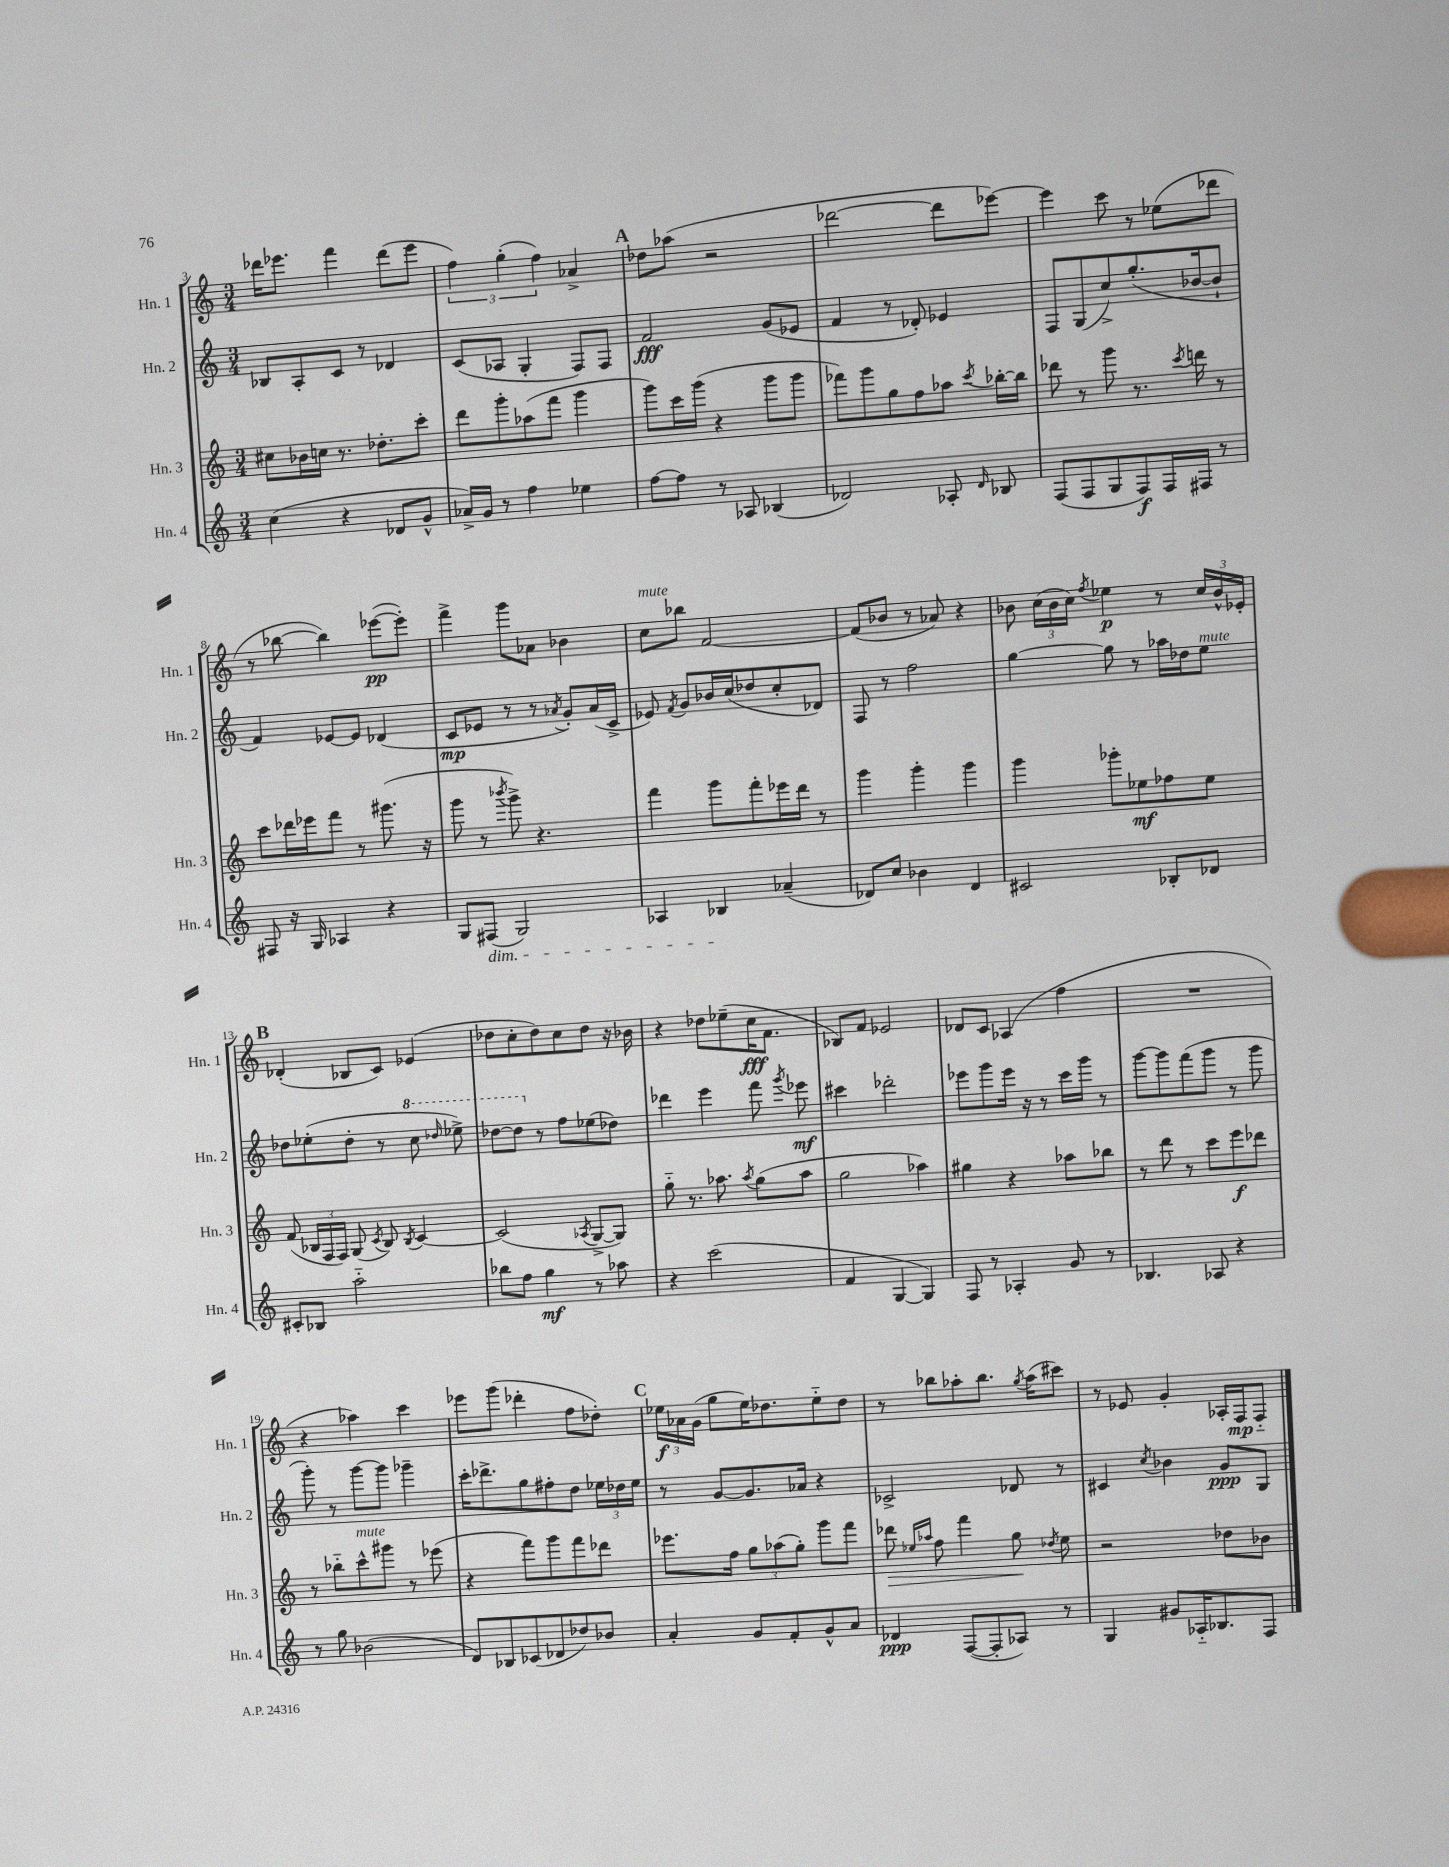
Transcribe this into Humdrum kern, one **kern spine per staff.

**kern	**kern	**kern	**kern
*staff4	*staff3	*staff2	*staff1
*clefG2	*clefG2	*clefG2	*clefG2
*k[]	*k[]	*k[]	*k[]
*M3/4	*M3/4	*M3/4	*M3/4
(4cc\	8cc#\L	8B-/L	16ddd-\LK
.	.	.	8.eee-\J
.	16b-\L	8A'/	.
.	16cc\JJ	.	.
4r	8.r	8c/J	4fff\
.	.	8r	.
.	8.dd-'\L	.	.
8d-/L	.	4d-/	(8ddd-\L
8g^^/J	8ccc'\J	.	8eee-\J
=	=	=	=
16a-^/LL)	8ddd\L	(8c/L	6ff\)
16g/JJ	.	.	.
8r	8ggg'\	8A-/J	.
.	.	.	(6gg'\
4ff\	(8aa-\	4G'/	.
.	.	.	6ff\)
.	8fff\J	.	.
4ee-\	4ggg\	8F/L)	4a-^/
.	.	8F/J	.
=	=	=	=
[8ff\L	8ggg\L)	2f/	8dd-\L
8ff\]J	16ccc\L	.	(8aa-\J
.	(16ggg\JJ	.	.
8r	4r	.	2r
8A-/	.	.	.
(4B-/	8ggg\L	(8g/L	.
.	8ggg\J	8e-/J	.
=	=	=	=
2d-/)	8fff-\L)	4f/	[2ddd-\
.	8ggg\	.	.
.	8gg\	8r	.
.	8ff\	8d-'/)	.
8A-'/	8aa-\J	4e-/	8ddd-\]L
16qqd-/	8qccc/	.	.
8B-/	[16bb-'\LL	.	[8eee-\J)
.	16bb-\]JJ	.	.
=	=	=	=
(8F/L	8ddd-\	8F/L	4eee-\]
8F/	8r	(8G/	.
8G/	8ggg\	8cc^/)	8ccc\
8F/)	8.r	(8.gg'/	8r
16F/L	.	.	(8ee-\L
.	8qccc/	.	.
16F#/JJ	16ddd\	[16b-/k	.
8r	8r	8b-`/]J	8ddd-\J
=	=	=	=
8F#/	8ccc\L	4f/)	8r
16r	16ddd-\L	.	[8bb-\
16G/	16eee-\J	.	.
4A-/	8fff\J	[8e-/L	4bb-\])
.	8r	8e-/]J	.
4r	(8.ggg#\	(4d-/	([8eee-\L
.	.	.	8eee-'\]J)
.	16r	.	.
=	=	=	=
8G/L	8ggg\	8c/L	4fff^\
(8F#/J	8r	8e-/J	.
.	8qbbb-/	.	.
2G/)	8ggg^\)	8r	8ggg\L
.	4.r	8r	8a-\J
.	.	8qa-/	.
.	.	8g'/L)	4b-\
.	.	(16a-/L	.
.	.	16c^/JJ	.
=	=	=	=
4A-/	4fff\	8e-/)	8cc\L
.	.	8qf/	.
.	.	8g/L	8bb-\J
4B-/	8ggg\L	16b-/L	[2f/
.	.	(16cc/J	.
.	8fff'\	8dd-/	.
(4a-~/	16eee-\L	8cc'/	.
.	16ddd\JJ	.	.
.	8r	8d-/J)	.
=	=	=	=
8d-/L)	4ggg\	8F/	(8f/]L
8cc/J	.	8r	8b-/J
4b-\	4ggg'\	2ff\	8r
.	.	.	8a-/)
4d-/	4ggg\	.	4r
=	=	=	=
2c#/	4ggg\	[4gg\	8b-\
.	.	.	(24cc\LL
.	.	.	24b-\
.	.	.	24cc\JJ)
.	.	.	8qff/
.	8ggg-'\L	8gg\]	4ee-\
.	8ee-\	8r	.
8B-'/L	8ff-\	16aa-\LL	8r
.	.	16dd-\J	.
8d-/J	8ee-\J	8ee\J	24cc/LL
.	.	.	24b-^^/
.	.	.	24e-'/JJ
=	=	=	=
8c#'/L	(8f/	8dd-\L	(4d-'/
8B-/J	24B-/LL	(8ee-'\	.
.	24F/	.	.
.	24F/JJ)	.	.
2aa'~\	(8G/	8dd-'\J	8B-/L
.	8qc/	.	.
.	8B-/)	8r	8c/J)
.	8qB-/	.	.
.	[4c/	8ccc\	(4e-/
.	.	16qqddd-/	.
.	.	8eee-^\)	.
=	=	=	=
8bb-\L	(2c/]	[8ddd-\L	8dd-\L
8ff\J	.	8ddd-\]J	8cc'\
4gg\	.	8r	8dd-\)
.	.	8ff\L	8cc\
.	8qA-/	.	.
8r	[8G^/L	(8ee-\	8dd-\J
8aa-\	8G/]J)	8dd-\J)	16r
.	.	.	16b-\
=	=	=	=
4r	8gg'~\	4ddd-\	4r
.	8.r	.	.
(2ccc\	.	4eee\	8dd-\L
.	8.aa-\	.	.
.	.	.	(8ee-~\
.	8qaa-/	.	.
.	(8gg\L	8fff\	16cc\K
.	.	.	8.f\J
.	.	8qggg/	.
.	8aa-\J	8eee-\	.
=	=	=	=
4f/	2gg\	4ccc#\	8B-/L)
.	.	.	8f/J
[4G/	.	2ddd-'\	2e-/
4G/])	4aa-\)	.	.
=	=	=	=
8F/	4gg#\	8eee-\L	8d-/L
8r	.	8ggg\	8c/J
4A-'/	4r	16eee-\Jk	(4A-/
.	.	16r	.
.	.	8r	.
8g/	8aa-\L	16ccc\LL	4ff\
.	.	16ggg\JJ	.
8r	8bb-\J	8r	.
=	=	=	=
4.B-/	8r	[8ggg\L	2.r
.	8ddd\	8ggg\]	.
.	8r	(8fff\	.
8A-/	8ccc\L	8ggg\J	.
4r	8eee\	8r	.
.	8ddd-\J	8ggg\	.
=	=	=	=
8r	8r	8ggg'\)	4r
8gg\	8bb-'~\L	8r	.
(2b-\	8ccc^^\	[8ggg\L	4aa-\)
.	8ggg#\J	8ggg\]J	.
.	8r	4ggg-~\	4ccc\
.	(8eee-\	.	.
=	=	=	=
8d/L)	4r	16ccc'\LK	8eee-\L
.	.	8.ddd-^\	.
8B-/	.	.	(8ggg\J
(8c-/	8fff\L)	8gg\	4ddd-'\
8d-/	8ggg\	8ff#'\	.
8dd-/)	8fff\	8dd\J	8ff\L
8b-/J	8ddd-\J	24ee-\LL	8dd-'\J)
.	.	24dd-\	.
.	.	24ee-\JJ	.
=	=	=	=
4a'/	8.eee-\L	8r	24ee-\LL
.	.	.	24a-\
.	.	.	(24g\JJ
.	.	[8g/L	8gg\L
.	16ff\Jk	.	.
8g/L	12gg\L	8.g/]	16ee-\K)
.	.	.	8.dd-\
.	(12aa-\	.	.
8f'/	.	.	.
.	12gg'\J)	.	.
.	.	16a-/Jk	.
8g^^/	8ggg\L	4r	8ee-'~\
8a/J	8fff\J	.	8dd-\J
=	=	=	=
4d-/	8ddd-\	2c-^/	8r
.	16qqee-/LL	.	.
.	16qqaa-/JJ	.	.
.	8ff\	.	8bb-\L
([8F/L	4fff\	.	8aa-'\
8F'/]	.	.	8.bb-\J
8A-/J)	8gg\	8d-/	.
.	.	.	8qgg/
.	.	.	(16aa-\LK
.	8qdd-/	.	.
8r	8ee-\	8r	8ccc#\J)
=	=	=	=
4G/	2r	4c#/	8r
.	.	.	8e-/
.	.	8qcc/	.
8g#/L	.	4b-\	4g'/
16A-'~/K	.	.	.
8.B-/	.	.	.
.	8dd-\L	8g/L	16A-'/LL
.	.	.	16F/J
8F/J	8b-\J	8G/J	8F'~/J
==	==	==	==
*-	*-	*-	*-
